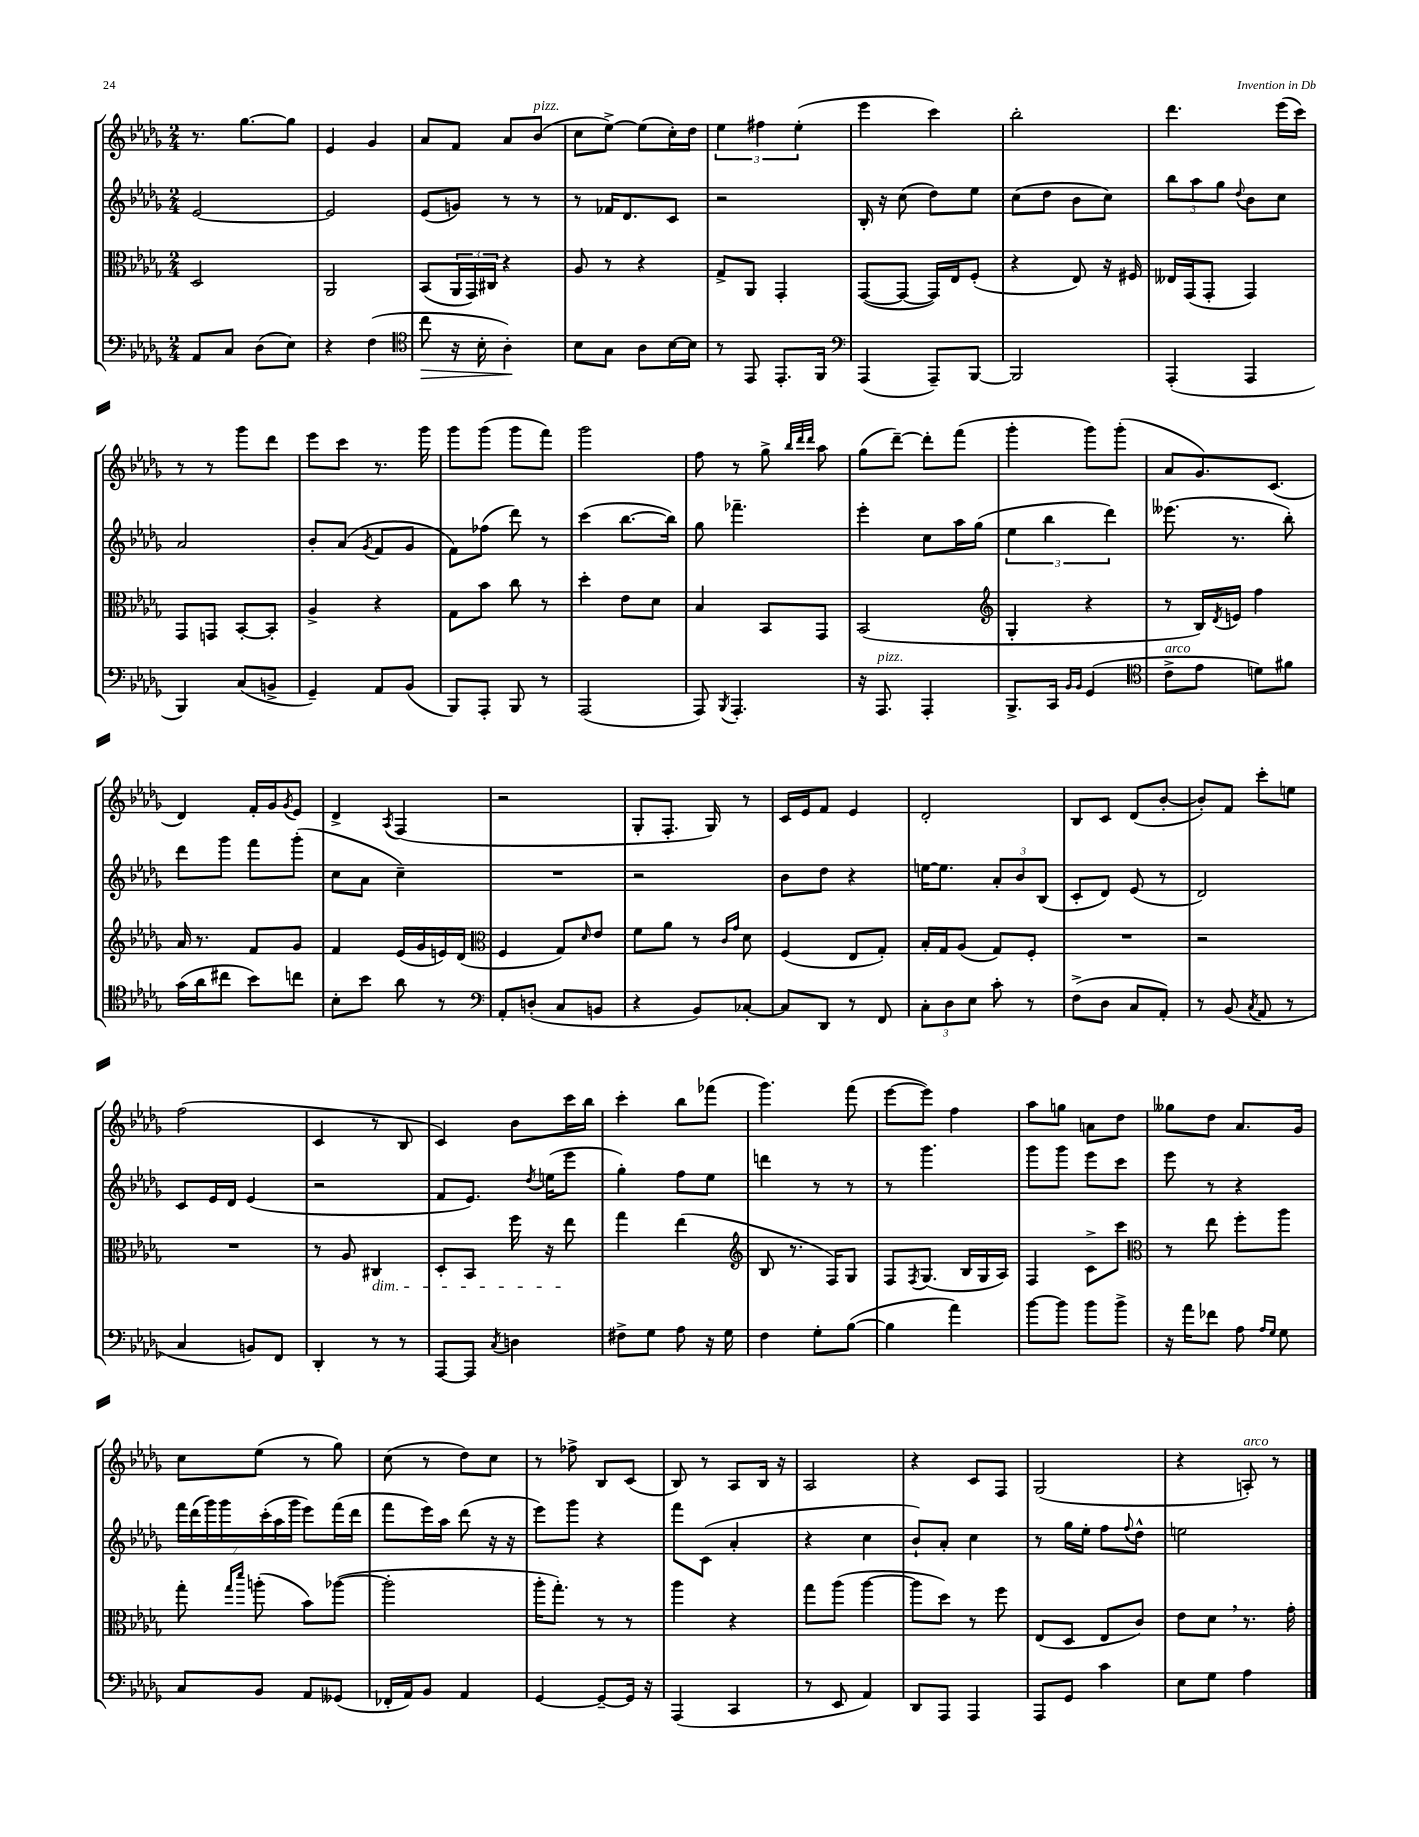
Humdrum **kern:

**kern	**kern	**kern	**kern
*staff4	*staff3	*staff2	*staff1
*clefF4	*clefC3	*clefG2	*clefG2
*k[b-e-a-d-g-]	*k[b-e-a-d-g-]	*k[b-e-a-d-g-]	*k[b-e-a-d-g-]
*M2/4	*M2/4	*M2/4	*M2/4
8AA-/L	2D-/	[2e-/	8.r
8C/J	.	.	.
.	.	.	[8.gg-\L
(8D-\L	.	.	.
8E-\J)	.	.	8gg-\]J
=	=	=	=
4r	2AA-/	2e-/]	4e-/
(4F\	.	.	4g-/
=	=	=	=
*clefC4	*	*	*
8cc\	(8BB-/L	(8e-/L	8a-/L
16r	24AA-/L	8g/J)	8f/J
.	24GG-/)	.	.
16B-'\	.	.	.
.	24C#/JJ	.	.
4A-'\)	4r	8r	8a-/L
.	.	8r	(8b-/J
=	=	=	=
8B-\L	8A-/	8r	8cc\L
8G-\J	8r	16f-/LK	[8ee-^\J)
.	.	8.d-/	.
8A-\L	4r	.	(8ee-\]L
[16B-\L	.	8c/J	16cc'\L)
16B-\]JJ	.	.	16dd-\JJ
=	=	=	=
8r	8G-^/L	2r	6ee-\
8EE-/	8AA-/J	.	.
.	.	.	6ff#\
8.EE-'/L	4GG-'/	.	.
.	.	.	(6ee-'\
16FF/Jk	.	.	.
=	=	=	=
*clefF4	*	*	*
(4AAA-/	([8GG-/L	16B-'/	4eee-\
.	.	16r	.
.	8GG-/_J	(8cc\	.
8AAA-~/L)	16GG-/]LL)	8dd-\L)	4ccc\)
.	16E-/J	.	.
[8BBB-/J	(8F'/J	8ee-\J	.
=	=	=	=
2BBB-/]	4r	(8cc\L	2bb-'\
.	.	8dd-\J	.
.	8E-/)	8b-\L	.
.	16r	8cc\J)	.
.	16F#/	.	.
=	=	=	=
(4AAA-'/	16E--/LL	12bb-\L	4.ddd-\
.	(16GG-/J	.	.
.	.	12aa-\	.
.	8GG-'/J	.	.
.	.	12gg-\J	.
.	.	8qqdd-/	.
4AAA-/	4GG-/)	8b-\L	.
.	.	8cc\J	(16eee-\LL
.	.	.	16ccc\JJ)
=	=	=	=
4BBB-/)	8GG-/L	2a-/	8r
.	8GG/J	.	8r
(8C/L	[8BB-'/L	.	8ggg-\L
8BB^/J	8BB-'/]J	.	8ddd-\J
=	=	=	=
4GG-~/)	4A-^/	8b-'/L	8eee-\L
.	.	(8a-/J	8ccc\J
.	.	8qg-/	.
8AA-/L	4r	8f/L	8.r
(8BB-/J	.	8g-/J	.
.	.	.	16ggg-\
=	=	=	=
8BBB-/L)	8G-\L	8f\L)	8ggg-\L
8AAA-'/J	8b-\J	(8ff-\J	(8ggg-\J
8BBB-/	8cc\	8ddd-\)	8ggg-\L
8r	8r	8r	8fff\J)
=	=	=	=
(2AAA-/	4dd-'\	(4ccc\	2ggg-\
.	8e-\L	[8.bb-\L	.
.	8d-\J	.	.
.	.	16bb-\]Jk)	.
=	=	=	=
8AAA-/)	4B-/	8gg-\	8ff\
8qBBB-/	.	.	.
4.AAA-'/	.	4.fff-~\	8r
.	8BB-/L	.	8gg-^\
.	.	.	32qqbb-/LLL
.	.	.	32qqddd-/
.	.	.	32qqddd-/JJJ
.	8GG-/J	.	8aa-\
=	=	=	=
16r	(2BB-/	4eee-'\	(8gg-\L
8.AAA-/	.	.	.
.	.	.	[8ddd-~\J)
4AAA-'/	.	8cc\L	8ddd-'\]L
.	.	16aa-\L	(8fff\J
.	.	(16gg-\JJ	.
=	=	=	=
*	*clefG2	*	*
8.BBB-^/L	4G-'/	6ee-\	4ggg-'\
.	.	6bb-\	.
16CC/Jk	.	.	.
16qqBB-/LL	.	.	.
16qqBB-/JJ	.	.	.
(4GG-/	4r	.	8ggg-\L)
.	.	6ddd-\)	.
.	.	.	(8ggg-'\J
=	=	=	=
*clefC4	*	*	*
8c^\L	8r	(8.eee--\	8a-/L
8e-\J	16B-/LL)	.	8.g-/)
.	8qd-/	.	.
.	16e/JJ	8.r	.
8d\L)	4ff\	.	.
.	.	.	(8.c/J
8f#\J	.	8bb-'\)	.
=	=	=	=
(16g-\LL	16a-/	8ddd-\L	4d-/)
16a-\J	8.r	.	.
8cc#\J	.	8ggg-\J	.
8b-\L)	8f/L	8fff\L	16f'/LL
.	.	.	16g-/J
.	.	.	8qg-/
8cc\J	8g-/J	(8ggg-'\J	8e-/J
=	=	=	=
8B-'\L	4f/	8cc\L	4d-^/
8b-\J	.	8a-\J	.
.	.	.	8qA-/
8a-\	(16e-/LL	4cc~\)	(4F/
.	16g-/	.	.
8r	16e/)	.	.
.	(16d-/JJ	.	.
=	=	=	=
*clefF4	*clefC3	*	*
8AA-'/L	4F/	2r	2r
(8D'/J	.	.	.
8C/L	8G-/L)	.	.
.	16qqd-/	.	.
8BB/J	8e-/J	.	.
=	=	=	=
4r	8f\L	2r	8G-'/L
.	8a-\J	.	8.F'/J
8BB-/L)	8r	.	.
.	.	.	16G-/)
.	16qqc/LL	.	.
.	16qqg-/JJ	.	.
[8C-'/J	8d-\	.	8r
=	=	=	=
8C-/]L	(4F/	8b-\L	16c/LL
.	.	.	16e-/J
8DD-/J	.	8dd-\J	8f/J
8r	8E-/L	4r	4e-/
8FF/	8G-'/J)	.	.
=	=	=	=
12C'\L	16B-'/LL	[16ee\LK	2d-'/
.	16G-/J	8.ee\]J	.
12D-\	.	.	.
.	(8A-/J	.	.
12E-\J	.	.	.
8c'\	8G-/L)	12a-'/L	.
.	.	12b-/	.
8r	8F'/J	.	.
.	.	(12B-/J	.
=	=	=	=
(8F^\L	2r	8c'/L	8B-/L
8D-\J	.	8d-/J)	8c/J
8C/L	.	(8e-/	(8d-/L
8AA-'/J)	.	8r	[8b-'/J
=	=	=	=
8r	2r	2d-/)	8b-'/]L)
(8BB-/	.	.	8f/J
8qC/	.	.	.
8AA-/	.	.	8ccc'\L
8r	.	.	8ee\J
=	=	=	=
4C/	2r	8c/L	(2ff\
.	.	16e-/L	.
.	.	16d-/JJ	.
8BB/L)	.	(4e-/	.
8FF/J	.	.	.
=	=	=	=
4DD-'/	8r	2r	4c/
.	8A-/	.	.
8r	4C#/	.	8r
8r	.	.	8B-/
=	=	=	=
[8AAA-/L	8D-'/L	8f/L	4c/)
8AAA-/]J	8BB-/J	8.e-/J)	.
8qC/	.	.	.
4D\	16ff\	.	8b-\L
.	.	8qdd-/	.
.	16r	(16ee\LK	.
.	8ee-\	8eee-\J	16ccc\L
.	.	.	16bb-\JJ
=	=	=	=
8F#^\L	4gg-\	4gg-'\)	4ccc'\
8G-\J	.	.	.
8A-\	(4ee-\	8ff\L	8bb-\L
16r	.	8ee-\J	(8fff-\J
16G-\	.	.	.
=	=	=	=
*	*clefG2	*	*
4F\	8B-/	4ddd\	4.ggg-\)
.	8.r	.	.
8G-'\L	.	8r	.
.	16F/LK)	.	.
([8B-\J	8G-/J	8r	(8fff\
=	=	=	=
4B-\]	8F/L	8r	[8eee-\L
.	8qF/	.	.
.	(8.G-/J	4.ggg-\	8eee-\]J)
4a-\)	.	.	4ff\
.	16B-/LL	.	.
.	16G-/	.	.
.	16A-/JJ)	.	.
=	=	=	=
[8b-\L	4F/	8ggg-\L	8aa-\L
8b-\]J	.	8ggg-\J	8gg\J
8b-\L	8c^\L	8eee-\L	8a\L
8b-^\J	8ccc\J	8ccc\J	8dd-\J
=	=	=	=
*	*clefC3	*	*
16r	8r	8eee-\	8gg--\L
16a-\LK	.	.	.
8f-\J	8ee-\	8r	8dd-\J
8A-\	8ff'\L	4r	8.a-/L
16qqA-/LL	.	.	.
16qqG-/JJ	.	.	.
8G-\	8aa-\J	.	.
.	.	.	16g-/Jk
=	=	=	=
8C/L	8gg-'\	28fff\LL	8cc\L
.	.	(28ddd-\	.
.	.	28ggg-\)	.
.	.	28ggg-\	.
.	16qqgg-/LL	.	.
.	16qqddd-/JJ	.	.
8BB-/J	(8aa'\	.	(8ee-\J
.	.	(28ccc'\	.
.	.	28aa-\	.
.	.	28ggg-\JJ	.
8AA-/L	8b-\L)	8eee-\L)	8r
(8GG--/J	([8aa-\J	(16fff\L	8gg-\)
.	.	16ddd-\JJ	.
=	=	=	=
16FF-'/LL	2aa-'\]	8fff\L	(8cc\
16AA-/J)	.	.	.
8BB-/J	.	16eee-\L)	8r
.	.	16aa-\JJ	.
4AA-/	.	(8ddd-\	8dd-\L)
.	.	16r	8cc\J
.	.	16r	.
=	=	=	=
[4GG-/	16aa-'\LK	8eee-\L)	8r
.	8.gg-'\J)	.	.
.	.	8ggg-\J	8ff-^\
8GG-~/_L	8r	4r	8B-/L
16GG-/]Jk	8r	.	(8c/J
16r	.	.	.
=	=	=	=
(4AAA-/	4aa-\	8fff\L	8B-/)
.	.	(8c\J	8r
4CC/	4r	4a-'/	8A-/L
.	.	.	16B-/Jk
.	.	.	16r
=	=	=	=
8r	8gg-\L	4r	2A-/
8EE-/	(8aa-\J	.	.
4AA-/)	[4aa-\	4cc\	.
=	=	=	=
8DD-/L	8aa-\]L	8b-`/L)	4r
8AAA-/J	8dd-\J)	8a-'/J	.
4AAA-/	8r	4cc\	8c/L
.	8ff\	.	8F/J
=	=	=	=
8AAA-/L	(8E-/L	8r	(2G-/
8GG-/J	8D-/J	16gg-\LL	.
.	.	16ee-'\JJ	.
4c\	8E-/L	8ff\L	.
.	.	8qqff/	.
.	8c/J)	8dd-^^\J	.
=	=	=	=
8E-\L	8e-\L	2ee\	4r
8G-\J	8d-\J	.	.
4A-\	8.r	.	8A'/)
.	.	.	8r
.	16g-'\	.	.
==	==	==	==
*-	*-	*-	*-
